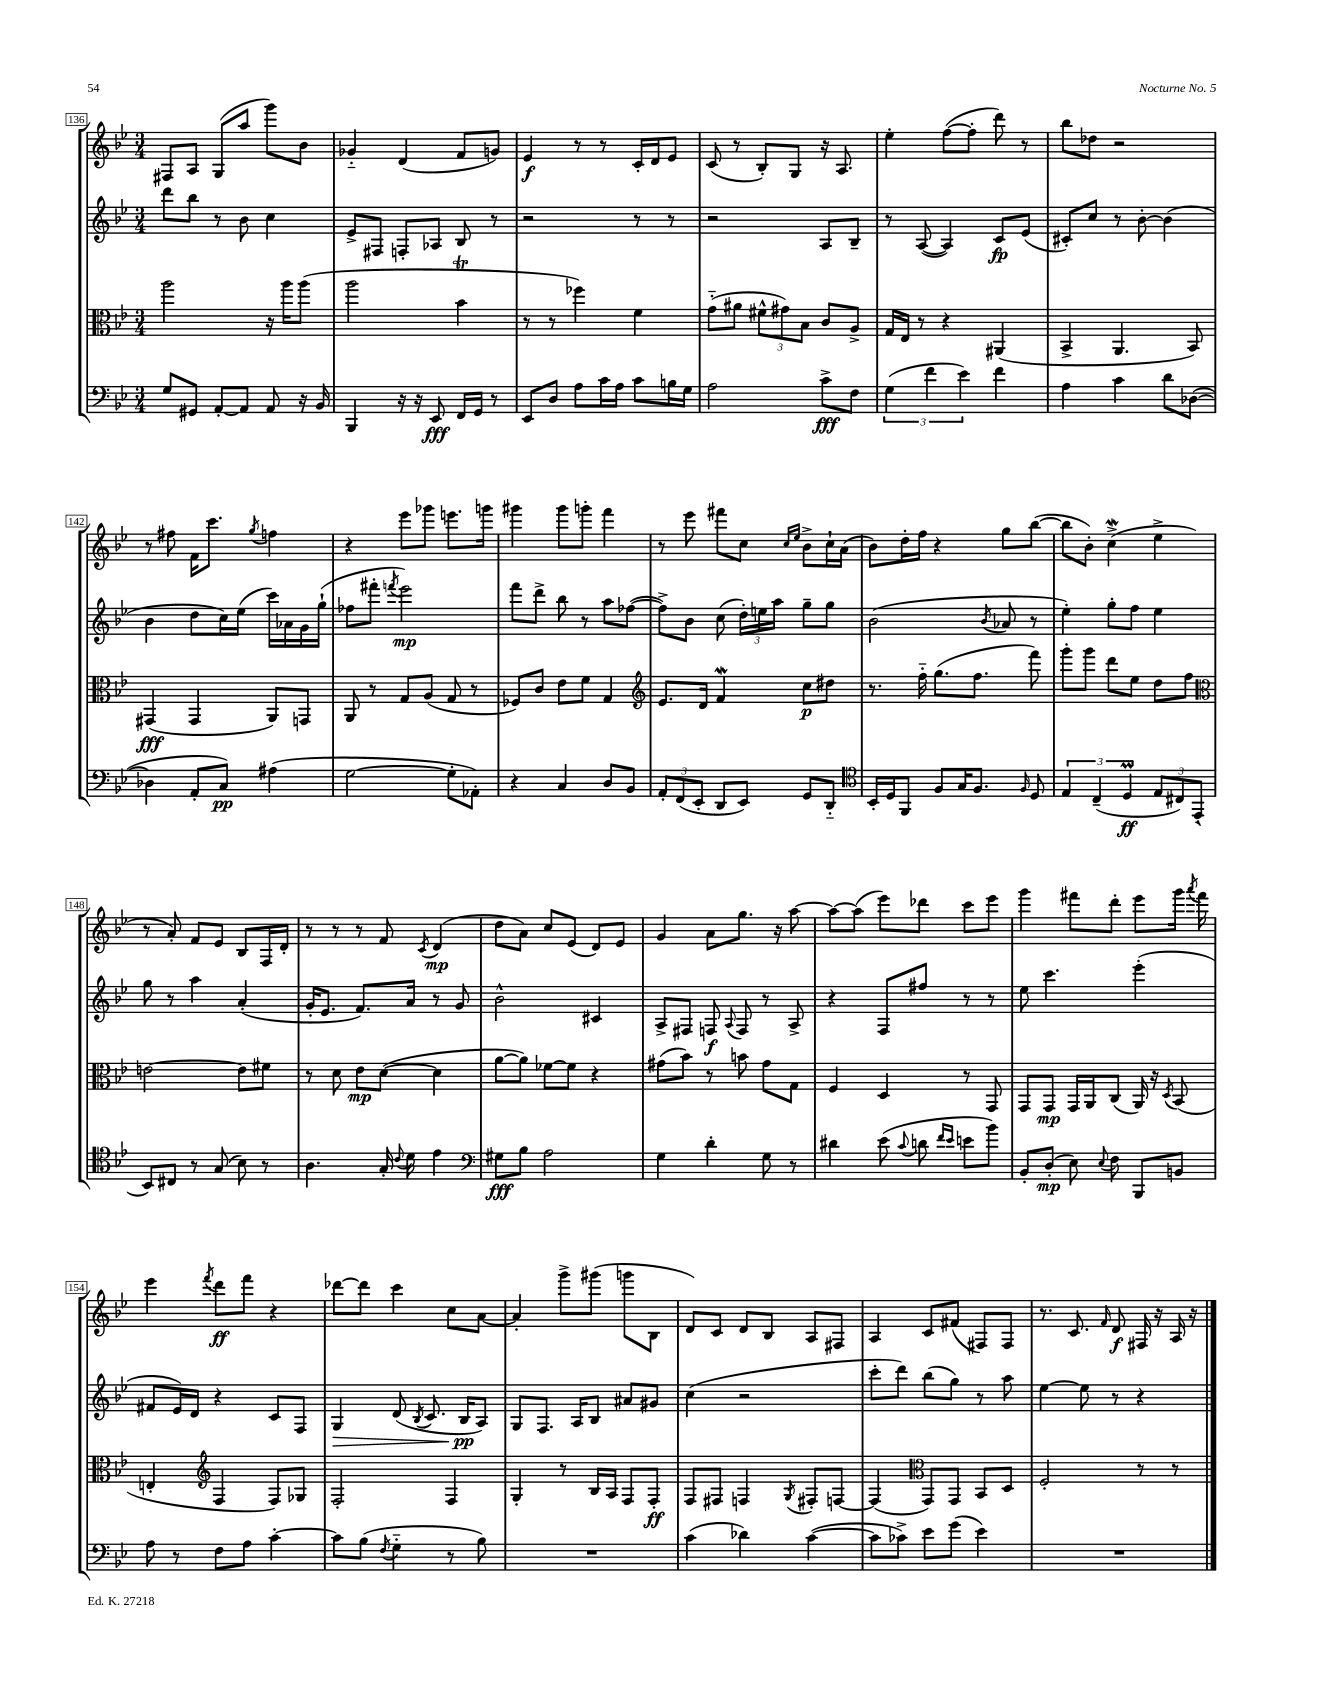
<<
\new StaffGroup <<
\new Staff = "s0" {
    \clef treble \key bes \major \numericTimeSignature \time 3/4
    \autoBeamOff fis8[ a8] g8[( a''8] g'''8[) bes'8] |
    ges'4-_ d'4( f'8[ g'8]) |
    ees'4\f r8 r8 c'16[-. d'16 ees'8] |
    c'8( r8 bes8[-.) g8] r16 a8. |
    ees''4-. f''8[~( f''8]-. d'''8) r8 |
    bes''8[ des''8] r2 |
    r8 fis''8 f'16[ c'''8.] \acciaccatura { g''8 } f''4 |
    r4 ees'''8[ ges'''8] e'''8.[ g'''16] |
    gis'''4 gis'''8[ g'''8]-. f'''4 |
    r8 ees'''8 fis'''8[ c''8] \grace { c''16[ ees''16] } bes'8[-> c''16-! a'16]( |
    bes'8[) d''16-. f''16] r4 g''8[ bes''8]~( |
    bes''8[ bes'8]-.) c''4->\mordent( ees''4-> |
    r8 a'8-.) f'8[ ees'8] bes8[ f16 d'16]-. |
    r8 r8 r8 f'8 \acciaccatura { c'8 } d'4\mp( |
    d''8[ a'8]) c''8[ ees'8]( d'8[) ees'8] |
    g'4 a'8[ g''8.] r16 a''8~ |
    a''8[~ a''8]( ees'''8[) des'''8] c'''8[ ees'''8] |
    g'''4 fis'''8[ d'''8]-. ees'''8[ g'''16] \acciaccatura { a'''8 } fis'''16 |
    ees'''4 \acciaccatura { f'''8 } d'''8[\ff f'''8] r4 |
    des'''8[~ des'''8] c'''4 c''8[ a'8]~ |
    a'4-. g'''8[-> gis'''8]( g'''8[ bes8] |
    d'8[) c'8] d'8[ bes8] a8[ fis8] |
    a4 c'8[ fis'8]( fis8[) fis8] |
    r8. c'8. \grace { f'16 } d'8\f fis16 r16 a16 r16 \bar "|." |
}
\new Staff = "s1" {
    \clef treble \key bes \major \numericTimeSignature \time 3/4
    \autoBeamOff d'''8[ bes''8] r8 bes'8 c''4 |
    ees'8[-> fis8] f8[-. aes8] bes8 r8 |
    r2 r8 r8 |
    r2 a8[ bes8]-- |
    r8 a8~( a4) c'8[\fp ees'8]( |
    cis'8[-.) c''8] r8 bes'8~-. bes'4( |
    bes'4 d''8[ c''16) ees''16]( c'''16[) aes'16 g'16 g''16]-!( |
    fes''8[ fis'''8]-. \acciaccatura { f'''8 } ees'''2\mp) |
    f'''8[ d'''8]-> bes''8 r8 a''8[ fes''8]~( |
    fes''8[->) bes'8] c''8( \tuplet 3/2 { d''16[-.) e''16 a''16] } g''8[-- g''8] |
    bes'2( \acciaccatura { bes'8 } aes'8 r8 |
    ees''4-.) g''8[-. f''8] ees''4 |
    g''8 r8 a''4 a'4-.( |
    g'16[-. ees'8.] f'8.[) a'16] r8 g'8 |
    bes'2-^ cis'4 |
    a8[-> fis8] f8\f \appoggiatura { a8 } f8 r8 a8-> |
    r4 f8[ fis''8] r8 r8 |
    ees''8 c'''4. ees'''4-.( |
    fis'8[ ees'16) d'16] r4 c'8[ f8] |
    g4\> d'8( \acciaccatura { bes8 } c'8. bes16[\pp\! a8]) |
    g8[ f8.] a16[ bes8] ais'8[ gis'8] |
    c''4( r2 |
    c'''8[-. d'''8]) bes''8[( g''8]) r8 a''8 |
    ees''4~ ees''8 r8 r4 \bar "|." |
}
\new Staff = "s2" {
    \clef alto \key bes \major \numericTimeSignature \time 3/4
    \autoBeamOff a''2 r16 a''16[ a''8]( |
    a''2 bes'4\trill |
    r8 r8 fes''4) f'4 |
    g'8[-_( ais'8] \tuplet 3/2 { fis'8[-^ gis'8) bes8] } c'8[ a8]-> |
    g16[ ees16] r8 r4 ais,4( |
    bes,4-> a,4. bes,8) |
    gis,4\fff( gis,4 a,8[) g,8] |
    a,8 r8 g8[ a8]( g8 r8 |
    fes8[) c'8] ees'8[ f'8] g4 |
    \clef treble ees'8.[ d'16] f'4\mordent c''8[\p dis''8] |
    r8. f''16-_ g''8.[( f''8.] f'''8) |
    g'''8[-. g'''8] d'''8[ ees''8] d''8[ f''8] |
    \clef alto e'2~ e'8[ fis'8] |
    r8 d'8 ees'8[\mp d'8]~( d'4 |
    a'8[~ a'8]) fes'8[~ fes'8] r4 |
    gis'8[( bes'8]) r8 b'8 gis'8[ g8] |
    f4 d4 r8 g,8 |
    g,8[ g,8]\mp g,16[ a,16 c8]( a,16) r16 \acciaccatura { d8 } bes,8( |
    e4-. \clef treble f4 f8[) ges8] |
    f2-. f4 |
    g4-. r8 bes16[ a16] f8[ f8]-.\ff |
    f8[ fis8] f4 \acciaccatura { g8 } fis8[-. f8]~ |
    f4( \clef alto g,8[) g,8] bes,8[ d8] |
    f2-. r8 r8 \bar "|." |
}
\new Staff = "s3" {
    \clef bass \key bes \major \numericTimeSignature \time 3/4
    \autoBeamOff g8[ gis,8] a,8[~-. a,8] a,8 r16 bes,16 |
    bes,,4 r16 r16 ees,8\fff f,16[ g,16] r8 |
    ees,8[ d8] a8[ c'16 a16] c'8[ b16 g16] |
    a2 c'8[->\fff f8] |
    \tuplet 3/2 { g4( f'4 ees'4) } f'4 |
    a4 c'4 d'8[ des8]~( |
    des4 a,8[-. c8]\pp) ais4( |
    g2~ g8[-. aes,8]-.) |
    r4 c4 d8[ bes,8] |
    \tuplet 3/2 { a,8[-. f,8( ees,8]-. } d,8[ ees,8]) g,8[ d,8]-_ |
    \clef tenor bes,16[-. d16 f,8] f8[ g16 f8.] \grace { f16 } d8 |
    \tuplet 3/2 { ees4 c4--( d4\prall\ff } \tuplet 3/2 { ees8[ cis8) ees,8]-.( } |
    bes,8[) cis8] r8 g8( bes8) r8 |
    a4. g16-. \appoggiatura { c'8 } d'16 ees'4 |
    \clef bass gis8[\fff bes8] a2 |
    g4 d'4-. g8 r8 |
    dis'4 ees'8( \appoggiatura { c'8 } d'8 \grace { f'16[ ees'16] } e'8[ bes'8]) |
    bes,8[-. d8]-.\mp( ees8) \appoggiatura { ees8 } f8 bes,,8[ b,8] |
    a8 r8 f8[ a8] c'4~-. |
    c'8[ bes8]( \acciaccatura { f8 } g4-_ r8 bes8) |
    R2. |
    c'4( des'4) c'4~( |
    c'8[ ces'8]->) ees'8[ g'8]( ees'4) |
    R2. \bar "|." |
}
>>
>>
\layout { \context { \Score currentBarNumber = #136 \override BarNumber.stencil = #(make-stencil-boxer 0.1 0.3 ly:text-interface::print) } }
